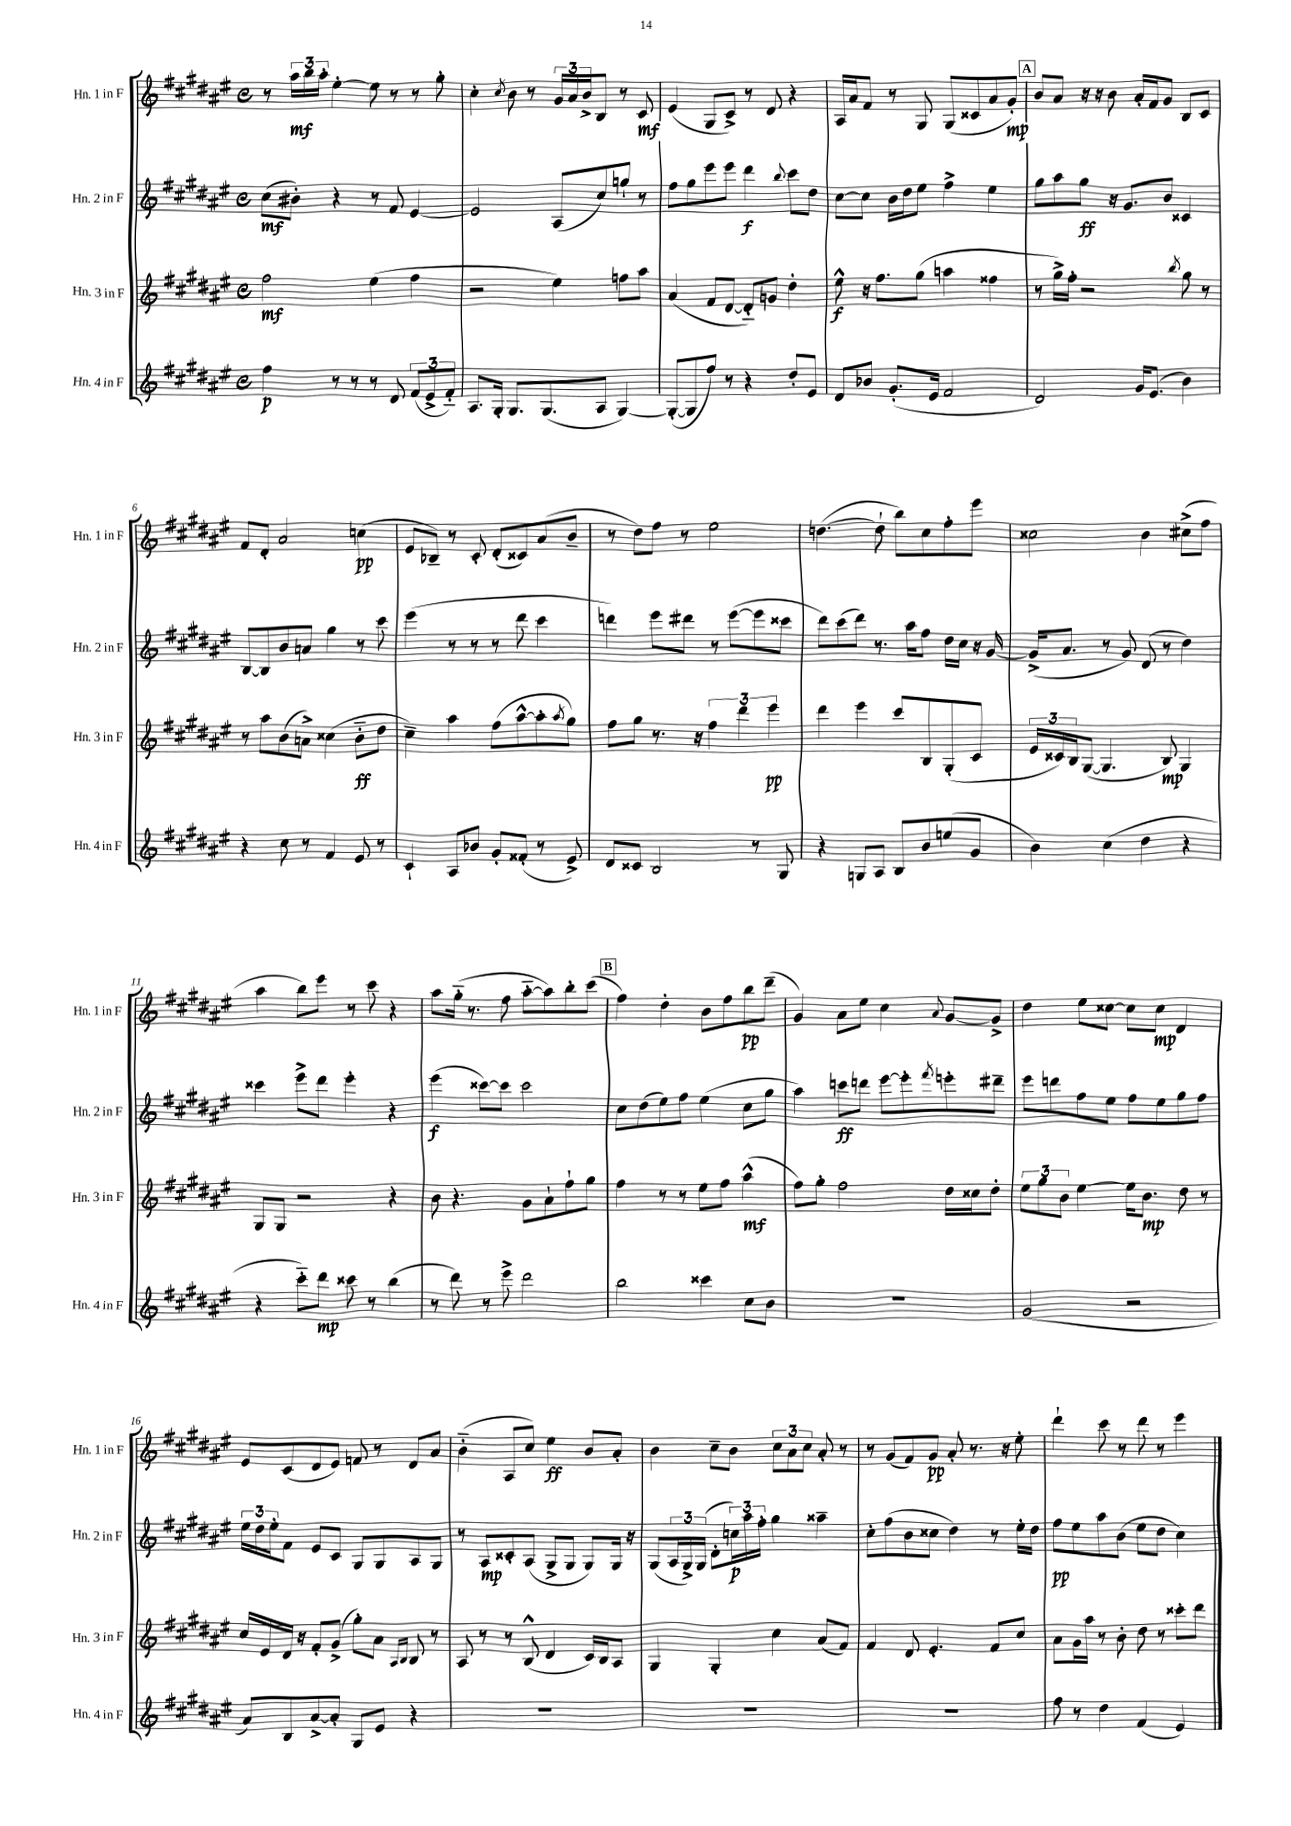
<<
\new StaffGroup <<
\new Staff = "s0" \with { instrumentName = "Hn. 1 in F" shortInstrumentName = "Hn. 1 in F" } {
    \clef treble \key fis \major \defaultTimeSignature \time 4/4
    r8 \tuplet 3/2 { ais''16\mf b''16 ais''16-. } eis''4~-. eis''8 r8 r8 gis''8-. |
    cis''4-. \acciaccatura { cis''8 } b'8 r8 \tuplet 3/2 { gis'16 ais'16 b'16-> } b8 r8 cis'8\mf |
    eis'4( gis8 cis'8->) r8 dis'8 r4 |
    ais16 ais'16 fis'8 r8 gis8 gis8( cisis'8 ais'8 gis'8-.\mp) |
    \mark \markup { \box "A" } b'8 ais'8 r16 r16 b'8 ais'16-. fis'16 gis'8 b8 cis'8 |
    fis'8 dis'8-. ais'2 c''4\pp( |
    eis'8 bes8--) r8 cis'8-. dis'8-.( cisis'8) ais'8( b'8-- |
    r8 dis''8) fis''8 r8 eis''2 |
    d''4.~( d''8-! b''8) cis''8 fis''8-. eis'''8 |
    cisis''2 b'4 cis''8->( fis''8 |
    ais''4 b''8) eis'''8 r8 cis'''8 r4 |
    ais''8 gis''16-_( r8. fis''8 ais''8~-_ ais''8) b''8-. cis'''8( |
    \mark \markup { \box "B" } fis''4) dis''4-. b'8 fis''8 b''8\pp dis'''8--( |
    gis'4) ais'8 eis''8 cis''4 \appoggiatura { ais'8 } gis'8~ gis'8-> |
    dis''4 eis''8 cisis''8~ cisis''8 cisis''8\mp dis'4 |
    eis'8 cis'8( dis'8 eis'8) f'8 r8 dis'8 ais'8 |
    b'4-_( ais8 cis''8) eis''4\ff b'8 ais'8-. |
    b'4 cis''8-- b'8 \tuplet 3/2 { cis''8 ais'8 cis''8 } ais'8-. r8 |
    r8 gis'8( fis'8) gis'8\pp ais'8-. r8. r16 eis''8-. |
    dis'''4-! cis'''8 r8 dis'''8 r8 eis'''4 \bar "|." |
}
\new Staff = "s1" \with { instrumentName = "Hn. 2 in F" shortInstrumentName = "Hn. 2 in F" } {
    \clef treble \key fis \major \defaultTimeSignature \time 4/4
    cis''8\mf( bis'8-.) r4 r8 fis'8 eis'4~ |
    eis'2 ais8( cis''8) g''8-! r8 |
    fis''8 gis''8 eis'''8 eis'''8 dis'''4\f \appoggiatura { b''8 } cis'''8 dis''8 |
    cis''8~ cis''8 b'16 dis''16 eis''8 fis''4-> eis''4 |
    \mark \markup { \box "A" } gis''8 ais''8 gis''8\ff r16 gis'8. b'8 cisis'4 |
    b8~ b8 b'8 a'8 gis''4 r8 cis'''8 |
    eis'''4( r8 r8 r8 dis'''8 cis'''4 |
    d'''4) eis'''8 dis'''8 r8 eis'''8~( eis'''8 cisis'''8 |
    dis'''8) cis'''8( dis'''8) r8. ais''16 fis''8 dis''16 cis''16 r16 gis'16~ |
    gis'16->( ais'8. r8 gis'8) dis'8( r8 dis''4) |
    cisis'''4 eis'''8-> dis'''8 eis'''4-. r4 |
    eis'''4\f( cisis'''8~) cisis'''8 cisis'''2 |
    \mark \markup { \box "B" } cis''8 dis''8( eis''8) fis''8 eis''4( cis''8 gis''8 |
    ais''4) c'''8\ff d'''8 eis'''8~ eis'''8-. \acciaccatura { fis'''8 } e'''8-. dis'''8-- |
    eis'''8 d'''8 fis''8 eis''8 fis''8 eis''8 gis''8 fis''8 |
    \tuplet 3/2 { eis''16 dis''16 eis''16-. } fis'8 eis'8 cis'8 gis8 gis8 ais8 gis8 |
    r8 ais8\mp cisis'8-. ais8( gis8-> gis8 gis8) gis16 r16 |
    gis8( \tuplet 3/2 { ais16 gis16->) gis16( } dis'8-. \tuplet 3/2 { c''16\p) ais''16 fis''16-. } gis''4 aisis''4-- |
    cis''8-. fis''8( b'8 cisis''8 dis''4) r8 eis''16-. dis''16 |
    fis''8\pp eis''8 ais''8 b'8( eis''8 dis''8 cis''4) \bar "|." |
}
\new Staff = "s2" \with { instrumentName = "Hn. 3 in F" shortInstrumentName = "Hn. 3 in F" } {
    \clef treble \key fis \major \defaultTimeSignature \time 4/4
    fis''2\mf eis''4( fis''4 |
    r2 eis''4) f''8 ais''8 |
    ais'4( fis'8 dis'8~ dis'8-_) g'8 dis''4-. |
    eis''8-^\f r16 fis''8. gis''8( a''4 fisis''4 |
    \mark \markup { \box "A" } r8 gis''16->) fis''16-. r2 \acciaccatura { b''8 } gis''8 r8 |
    r8 ais''8 b'8( a'8->) cisis''4( b'8-_\ff dis''8 |
    cis''4--) ais''4 fis''8( ais''8~-^ ais''8-. \acciaccatura { ais''8 } gis''8) |
    fis''8 gis''8 r8. r16 \tuplet 3/2 { fis''4 dis'''4 eis'''4\pp } |
    dis'''4 eis'''4 cis'''8 b8 gis8-.( cis'8 |
    \tuplet 3/2 { eis'16 cisis'16) b16 } gis8~( gis4. b8\mp) gis4 |
    gis8 gis8 r2 r4 |
    b'8 r4. gis'8 ais'8-! fis''8-! gis''8 |
    \mark \markup { \box "B" } fis''4 r8 r8 eis''8 fis''8 ais''4-^\mf( |
    fis''8) gis''8-. fis''2 dis''16 cisis''16 dis''8-. |
    \tuplet 3/2 { eis''8 gis''8 b'8 } eis''4~ eis''16 b'8.\mp dis''8 r8 |
    cis''16 eis'16 dis'16 r16 fis'8-. gis'8->( gis''8-.) ais'8 \grace { ais16 b16 } b8 r8 |
    ais8 r8 r8 b8-^( dis'4 cis'16) b16 ais8 |
    gis4 gis4-. cis''4 ais'8( fis'8) |
    fis'4 dis'8 eis'4.-. fis'8 cis''8 |
    ais'8 gis'16 ais''16 r8 b'8-. dis''8 r8 cisis'''8-. dis'''8 \bar "|." |
}
\new Staff = "s3" \with { instrumentName = "Hn. 4 in F" shortInstrumentName = "Hn. 4 in F" } {
    \clef treble \key fis \major \defaultTimeSignature \time 4/4
    fis''4\p r8 r8 r8 dis'8 \tuplet 3/2 { fis'8( eis'8-> fis'8-_) } |
    ais8. gis16-. gis8. gis8.( ais8 gis4~) |
    gis8~-.( gis8 fis''8) r8 r4 dis''8-. eis'8 |
    dis'8 bes'8 gis'8.-.( eis'16 fis'2 |
    \mark \markup { \box "A" } dis'2) gis'16 eis'8.( b'4) |
    r4 cis''8 r8 fis'4 eis'8 r8 |
    cis'4-! ais8 bes'8 gis'8-. fisis'8-.( r8 eis'8->) |
    dis'8 cisis'8 b2 r8 gis8 |
    r4 g8 ais8 b8 b'8 e''8( gis'8 |
    b'4) cis''4( dis''4 r4 |
    r4 cis'''8-_) dis'''8\mp cisis'''8 r8 b''4( |
    r8 dis'''8) r8 eis'''8-> dis'''2 |
    \mark \markup { \box "B" } b''2 cisis'''4 cis''8 b'8 |
    R1 |
    gis'2( r2 |
    ais'8) b8 ais'8~-> ais'8-. gis8 eis'8 r4 |
    R1 |
    R1 |
    R1 |
    fis''8 r8 dis''4 fis'4( eis'4) \bar "|." |
}
>>
>>
